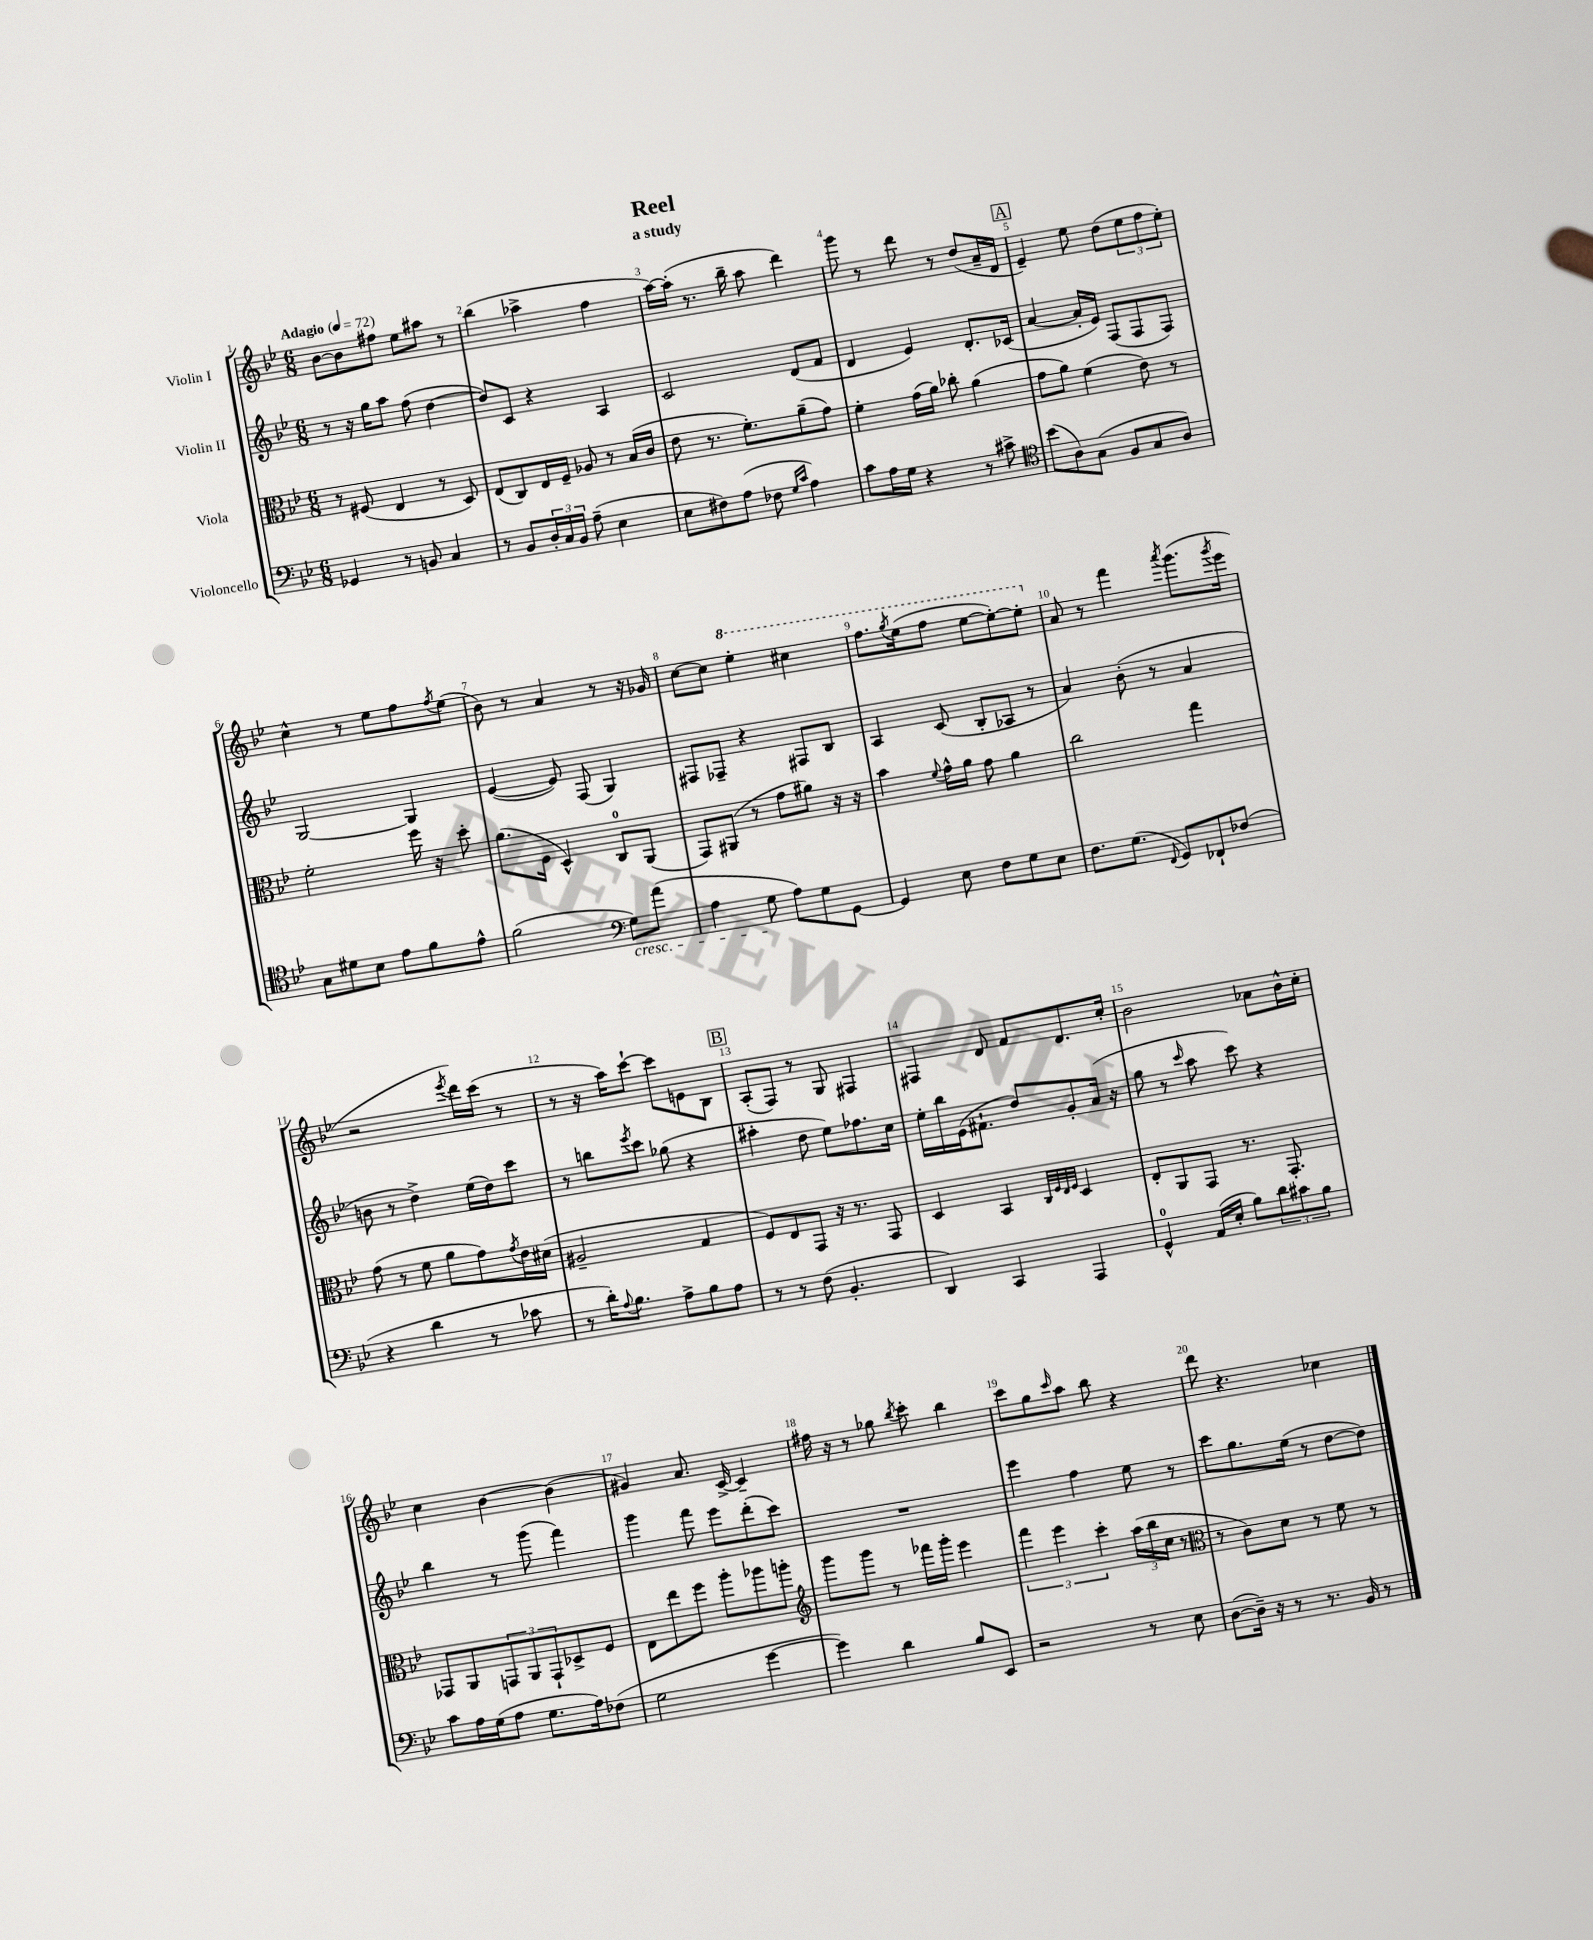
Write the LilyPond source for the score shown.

\header { title = "Reel" subtitle = "a study" }
<<
\new StaffGroup <<
\new Staff = "s0" \with { instrumentName = "Violin I" } {
    \clef treble \key bes \major \numericTimeSignature \time 6/8 \tempo "Adagio" 4 = 72
    bes'8~ bes'8 fis''8 ees''8 ais''8 r8 |
    bes''4( aes''4-> f''4 |
    a''16~) a''16-.( r8. bes''16-- a''8 d'''4) |
    g'''8 r8 d'''8 r8 d''8( a'16-- d'16 |
    \mark \markup { \box "A" } ees'4--) ees''8 d''8( \tuplet 3/2 { ees''8 f''8 ees''8-.) } |
    c''4-^ r8 ees''8 f''8 \acciaccatura { f''8 } ees''8( |
    bes'8) r8 a'4 r8 r16 ges'16 |
    c''8~ c''8 \ottava #1 ees'''4-. cis'''4 |
    f'''8. \acciaccatura { g'''8 } ees'''16( f'''8 ees'''8~ ees'''8~-.) ees'''8-. \ottava #0 |
    a'8 r8 f'''4 \acciaccatura { a'''8 } g'''8.( \acciaccatura { g'''8 } ees'''16 |
    r2 \acciaccatura { ees'''8 } d'''16) c'''16( r8 |
    r8 r16 a''16) c'''8~-! c'''8 e'8 bes8 |
    \mark \markup { \box "B" } a8-.( f8) r8 g8 fis4 |
    fis4 d'8 f'8 d'8. c''16-. |
    bes'2 aes'8 bes'16-^ c''16-. |
    c''4 bes'4~ bes'4( |
    gis'4) a'8. c'16~-> c'4-- |
    fis''16 r16 r8 ges''8 \acciaccatura { bes''8 } c'''8-. bes''4 |
    c'''8 g''8 \grace { c'''16 } a''8 bes''8 r4 |
    d'''8 r4. ces''4 \bar "|." |
}
\new Staff = "s1" \with { instrumentName = "Violin II" } {
    \clef treble \key bes \major \numericTimeSignature \time 6/8
    r8 r16 g''16 a''8 f''8( d''4~ |
    d''8) c'8 r4 a4 |
    c'2 d'8( f'8 |
    d'4 ees'4) d'8.-. ces'16( |
    \mark \markup { \box "A" } a'4~ a'16-. ees'16) f8( f8 f8) |
    g2~ g4 |
    ees'4~( ees'8) f8( g4) |
    fis8 fes8-- r4 fis8 bes8 |
    a4 c'8( bes8-. aes8 r8 |
    a'4) bes'8-.( r8 a'4 |
    b'8 r8 d''4->) ees''16( d''16) c'''8 |
    r8 b''8 \acciaccatura { ees'''8 } c'''8 ges''8( r4 |
    \mark \markup { \box "B" } ais''4-. d''8 ees''8) fes''8. c''16 |
    ees''16-. bes''16 ees'16( fis'8.-! d''8) g'8-. a'16( r16 |
    g''8 r8 \grace { c'''16 } a''8 c'''8) r4 |
    bes''4 r8 g'''8( f'''4) |
    g'''4 f'''8 ees'''8 d'''8-.( c'''8) |
    R2. |
    ees'''4 f''4 ees''8 r8 |
    c'''8 g''8. ees''16( r8 d''8~ d''8) \bar "|." |
}
\new Staff = "s2" \with { instrumentName = "Viola" } {
    \clef alto \key bes \major \numericTimeSignature \time 6/8
    r8 fis8( ees4 r8 d8) |
    ees8( c8) ees16 f16-- aes8 r8 bes16( c'16 |
    ees'8 r8. f'8.-.) a'8--( g'8) |
    f'4-. g'16( a'16) ces''8-. a'4( |
    \mark \markup { \box "A" } g'8 a'8) f'4( ees'8) r8 |
    f'2-. f''16 r16 d''8-. |
    a'8.( f16 d4-^) c8-0 a,8( |
    g,8) ais,8( r8 g'8 ais'8) r16 r16 |
    bes'4 \appoggiatura { f'8 } g'16-^ a'16 g'8 a'4 |
    c''2 g''4 |
    g'8( r8 f'8 a'8 g'8) \acciaccatura { g'8 } ees'16 dis'16( |
    ais2-- g4 |
    \mark \markup { \box "B" } f8) ees8 g,8 r16 r8. g,8 |
    d4 bes,4 \grace { c32 f32 ees32 f32 } d4 |
    ees8-. a,8 g,8 r8. g,8.-. |
    ges,8 a,8 \tuplet 3/2 { g,8 a,8 g,8-! } des8-> f8 |
    ees8 ees''8 f''8 a''8-. aes''8 a''8-. |
    \clef treble g'''8 g'''8 r8 fes'''16 g'''16-. ees'''4 |
    \tuplet 3/2 { f'''4 ees'''4 c'''4-. } \tuplet 3/2 { a''16( bes''16 c''16 } r8 |
    \clef alto r8 c'8) d'8 r8 f'8 r8 \bar "|." |
}
\new Staff = "s3" \with { instrumentName = "Violoncello" } {
    \clef bass \key bes \major \numericTimeSignature \time 6/8
    ges,4 r8 b,8 c4 |
    r8 bes,8 \tuplet 3/2 { d16-. c16 bes,16 } a8--( ees4 |
    ees8 fis8) a8( fes8 \grace { g16 c'16 } a4) |
    c'8 a16 g16 r4 r8 cis'8-> |
    \mark \markup { \box "A" } \clef tenor bes'8( a8) g8( f8 g8 a8) |
    g8 dis'8 bes8 ees'8 f'8 ees'8-^ |
    f'2( \clef bass g8\cresc) a'8( |
    a4 g8\! a8) g8 g,8~ |
    g,4 ees8 f8 g8 ees8 |
    f8. g8.( \appoggiatura { f,8 } g,8) fes,8-! fes8( |
    r4 d'4 r8 ces'8 |
    r8 d'16-.) \appoggiatura { a8 } bes8. a8-> bes8 a8 |
    \mark \markup { \box "B" } r8 r8 f8( bes,4.-. |
    d,4) c,4 a,,4 |
    g,4-0-^ a,16( ees16-. bes8) \tuplet 3/2 { d'8 cis'8 bes8 } |
    c'8 a16 g16( a8 g8. a16) fes8( |
    g2 g'4~ |
    g'4) d'4 bes8 ees,8 |
    r2 r8 ees8 |
    d8~( d16--) r16 r8 r8. bes,16 r8 \bar "|." |
}
>>
>>
\layout { \context { \Score \override BarNumber.break-visibility = ##(#f #t #t) barNumberVisibility = #all-bar-numbers-visible } }
